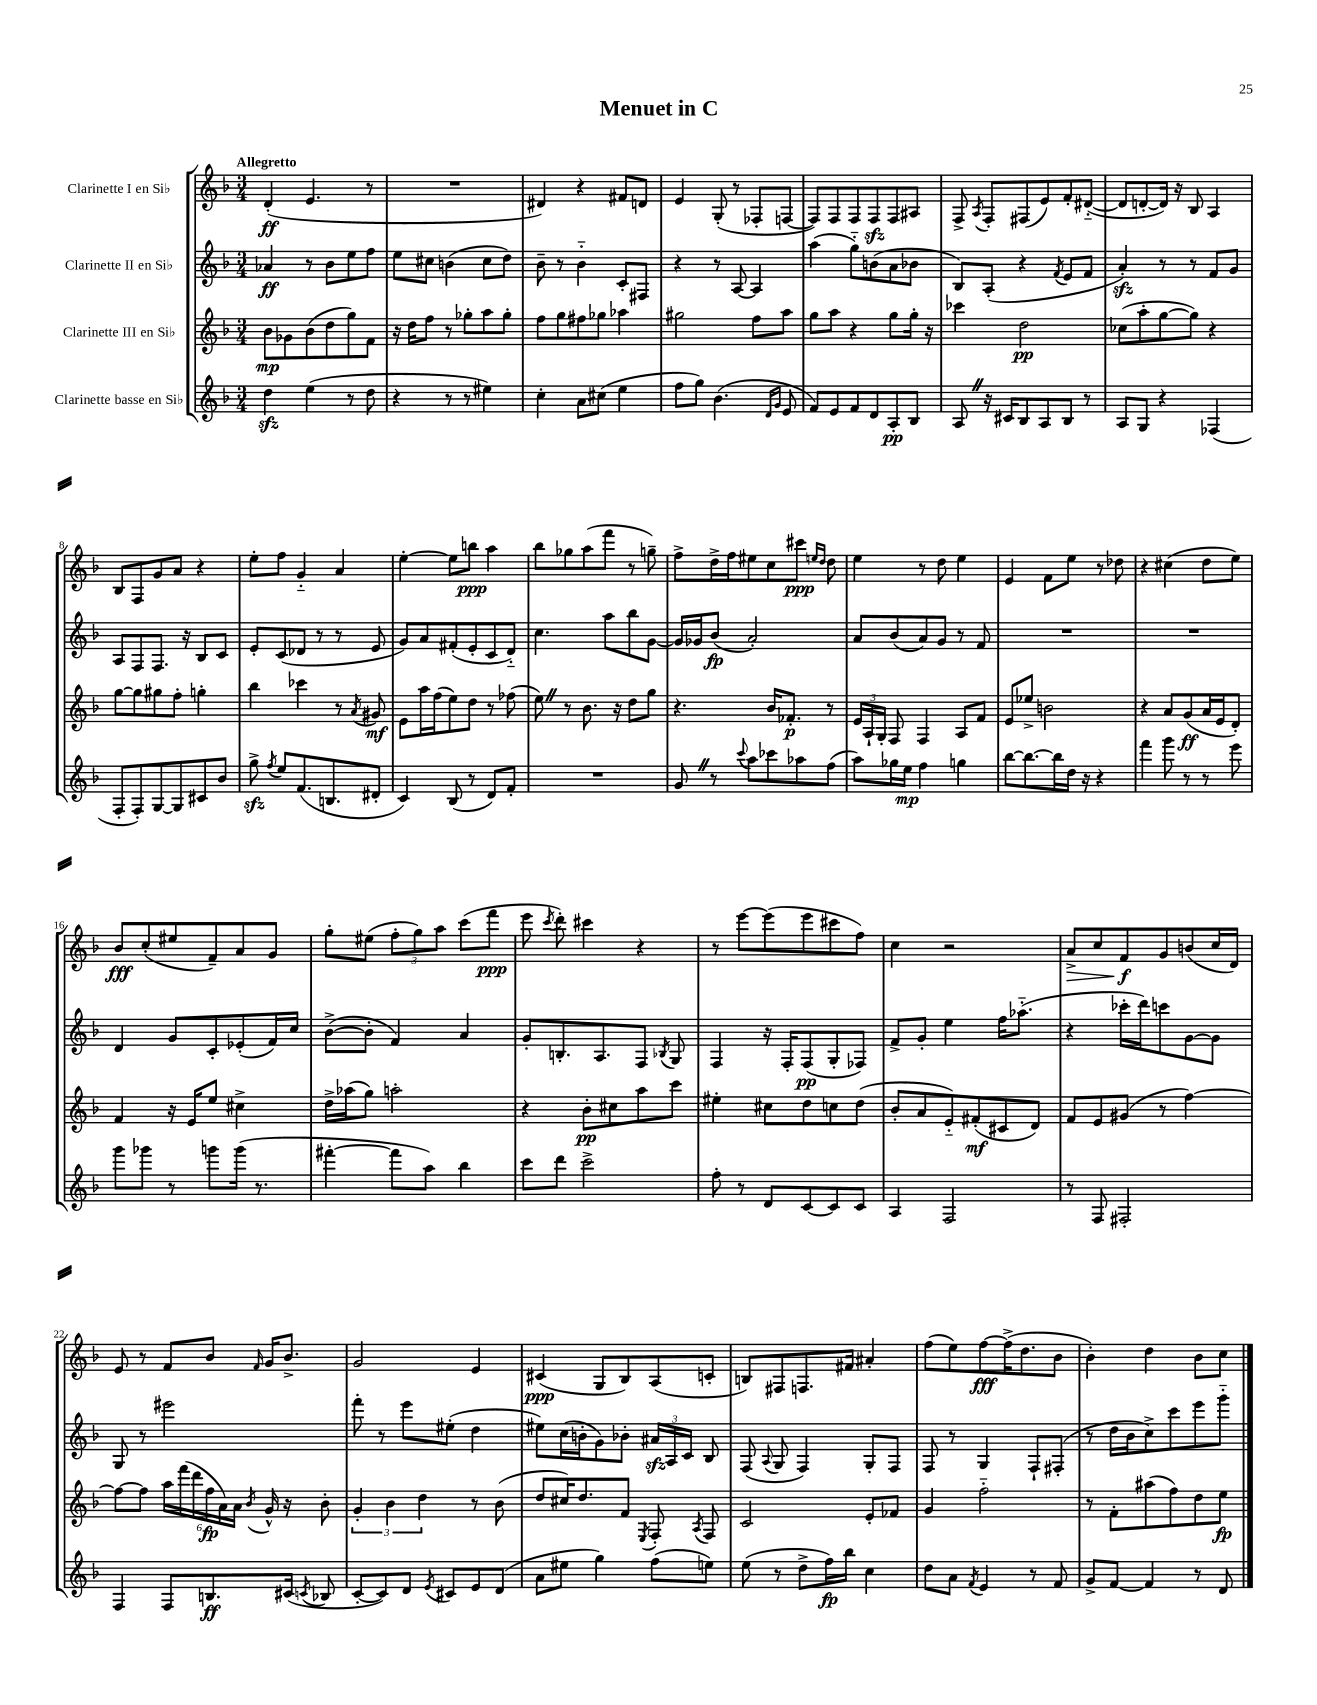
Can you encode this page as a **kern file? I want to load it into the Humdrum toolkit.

**kern	**kern	**kern	**kern
*staff4	*staff3	*staff2	*staff1
*clefG2	*clefG2	*clefG2	*clefG2
*k[b-]	*k[b-]	*k[b-]	*k[b-]
*M3/4	*M3/4	*M3/4	*M3/4
4dd	8b-	4a-	(4d'
.	8g-	.	.
(4ee	(8b-	8r	4.e
.	8dd	8b-	.
8r	8gg)	8ee	.
8dd	8f	8ff	8r
=	=	=	=
4r	16r	8ee	2.r
.	16dd	.	.
.	8ff	8cc#	.
8r	8r	(4b	.
8r	8gg-'	.	.
4ee#)	8aa	8cc#	.
.	8gg-'	8dd)	.
=	=	=	=
4cc'	8ff	8b-~	4d#)
.	8gg	8r	.
8a	8ff#	4b-'~	4r
(8cc#	8gg-	.	.
4ee	4aa-	8c'	8f#
.	.	8F#	8d
=	=	=	=
8ff	2gg#	4r	4e
8gg)	.	.	.
(4.b-	.	8r	(8G'
.	.	[8A	8r
.	8ff	4A]	8F-'
16qqd	.	.	.
16qqg	.	.	.
8e	8aa	.	[8F
=	=	=	=
8f)	8gg	(4aa	8F])
8e	8aa	.	8F
8f	4r	8gg'~)	8F
8d	.	(8b	8F
8A'	8gg	8a	8F
8B-	16gg'	8b-	8A#
.	16r	.	.
=	=	=	=
8A	4ccc-	8B-)	8F^
.	.	.	8qA
16r	.	(8A'	8F'
16c#	.	.	.
8B-	2dd	4r	(8F#
8A	.	.	8e)
.	.	8qf	.
8B-	.	8e	8f'
8r	.	8f	([8d#'~
=	=	=	=
8A	(8cc-	4a')	8d#]
8G	8aa'	.	[8d'
4r	[8gg	8r	16d])
.	.	.	16r
.	8gg])	8r	8B-
(4F-	4r	8f	4A
.	.	8g	.
=	=	=	=
8F'	[8gg	8A	8B-
8F')	8gg]	8F	8F
[8G	8gg#	8.F	8g
8G]	8ff'	.	8a
.	.	16r	.
8c#	4gg'	8B-	4r
8b-	.	8c	.
=	=	=	=
8gg^	4bb-	8e'	8ee'
8qff	.	.	.
8ee	.	(8c	8ff
(8.f	4ccc-	8d-	4g'~
.	.	8r	.
8.B	.	.	.
.	8r	8r	4a
.	8qa	.	.
8d#'	8g#	8e	.
=	=	=	=
4c)	8e	8g)	[4ee'
.	16aa	8a	.
.	(16ff	.	.
(8B-	8ee)	(8f#'	8ee]
8r	8dd	8e'	8bb
8d)	8r	8c	4aa
8f'	(8ff-	8d'~)	.
=	=	=	=
2.r	8ee)	4.cc	8bb-
.	8r	.	8gg-
.	8.b-	.	(8aa
.	.	8aa	8fff
.	16r	.	.
.	8dd	8bb-	8r
.	8gg	[8g	8gg~)
=	=	=	=
8g	4.r	16g]	8ff^
.	.	16g-	.
8r	.	(8b-	16dd^
.	.	.	16ff
8qqccc	.	.	.
8aa	.	2a')	8ee#
8ccc-	16b-	.	8cc
.	8.f-'	.	.
8aa-	.	.	8ccc#
.	.	.	16qqee
.	.	.	16qqdd
(8ff	8r	.	8dd
=	=	=	=
8aa)	24e	8a	4ee
.	24A`	.	.
.	24G'	.	.
16gg-	8F	(8b-	.
16ee	.	.	.
4ff	4F	8a)	8r
.	.	8g	8dd
4gg	8A	8r	4ee
.	8f	8f	.
=	=	=	=
[8bb-	8e	2.r	4e
8.bb-_	8ee-^	.	.
.	2b	.	8f
16bb-]	.	.	.
16dd	.	.	8ee
16r	.	.	.
4r	.	.	8r
.	.	.	8dd-
=	=	=	=
4fff	4r	2.r	4r
8ggg	8a	.	(4cc#
8r	(8g	.	.
8r	16a	.	8dd
.	16e	.	.
8eee	8d')	.	8ee)
=	=	=	=
8ggg	4f	4d	8b-
8ggg-	.	.	(8cc'
8r	16r	8g	8ee#
.	16e	.	.
8ggg	8ee	8c'	8f~)
(16ggg	4cc#^	(8e-'	8a
8.r	.	.	.
.	.	16f)	8g
.	.	16cc	.
=	=	=	=
[4fff#'	16dd^	([8b-^	8gg'
.	(16aa-	.	.
.	8gg)	8b-']	(8ee#
8fff#]	2aa'	4f)	12ff'
.	.	.	12gg)
8aa)	.	.	.
.	.	.	12aa
4bb-	.	4a	(8ccc
.	.	.	8fff
=	=	=	=
8ccc	4r	8g'	8eee
.	.	.	8qccc
8ddd	.	8.B'	8ddd')
2ccc^	8b-'	.	4ccc#
.	.	8.A	.
.	8cc#	.	.
.	8aa	8F	4r
.	.	8qB-	.
.	8ccc	8G	.
=	=	=	=
8ff'	4ee#'	4F	8r
8r	.	.	[8eee
8d	8cc#	16r	(8eee]
.	.	16F'	.
[8c	8dd	(8F	8eee
8c]	8cc	8G'	8ccc#
8c	(8dd	8F-)	8ff)
=	=	=	=
4A	8b-'	8f^	4cc
.	8a	8g'	.
2F	8e'~)	4ee	2r
.	(8f#'	.	.
.	8c#	16ff	.
.	.	(8.aa-'~	.
.	8d)	.	.
=	=	=	=
8r	8f	4r	8a^
8F	8e	.	8cc
2F#'	(8g#	16ccc-'	8f
.	.	16ddd)	.
.	8r	8ccc	8g
.	[4ff)	[8g	(8b
.	.	8g]	16cc
.	.	.	16d)
=	=	=	=
4F	8ff_	8G	8e
.	8ff]	8r	8r
8F	24aa	2eee#	8f
.	(24fff	.	.
.	24ddd	.	.
8.B	24ff	.	8b-
.	24a)	.	.
.	24a	.	.
.	8qb-	.	16qqf
.	16g^^	.	16g
(16c#	16r	.	8.b-^
8qc	.	.	.
8B-	8b-'	.	.
=	=	=	=
[8c'	6g'	8fff'	2g
8c])	.	8r	.
.	6b-	.	.
8d	.	8eee	.
.	6dd	.	.
8qe	.	.	.
8c#	.	(8ee#'	.
8e	8r	4dd	4e
(8d	(8b-	.	.
=	=	=	=
8a	8dd	8ee#)	(4c#
8ee#	16cc#)	(16cc	.
.	8.dd	16b'	.
4gg)	.	8g)	8G
.	8f	8b-'	8B-)
.	8qE	.	.
(8ff	8F'	24a#	(8A
.	.	24A	.
.	.	24c	.
.	8qA	.	.
8ee)	8F	8B-	8c'
=	=	=	=
(8ee	2c	(8F	8B)
.	.	8qqA	.
8r	.	8G	8F#
8dd^	.	4F)	8.F
16ff)	.	.	.
16bb-	.	.	16f#
4cc	8e'	8G'	4a#'
.	8f-	8F	.
=	=	=	=
8dd	4g	8F	(8ff
8a	.	8r	8ee)
8qf	.	.	.
4e	2ff'~	4G	[8ff
.	.	.	(16ff^]
.	.	.	8.dd
8r	.	8F`	.
8f	.	(8F#'	8b-
=	=	=	=
8g^	8r	8r	4b-')
[8f	8f'	16dd	.
.	.	16b-	.
4f]	(8aa#	8cc^)	4dd
.	8ff)	8ccc	.
8r	8dd	8eee	8b-
8d	8ee	8ggg'~	8cc
==	==	==	==
*-	*-	*-	*-
